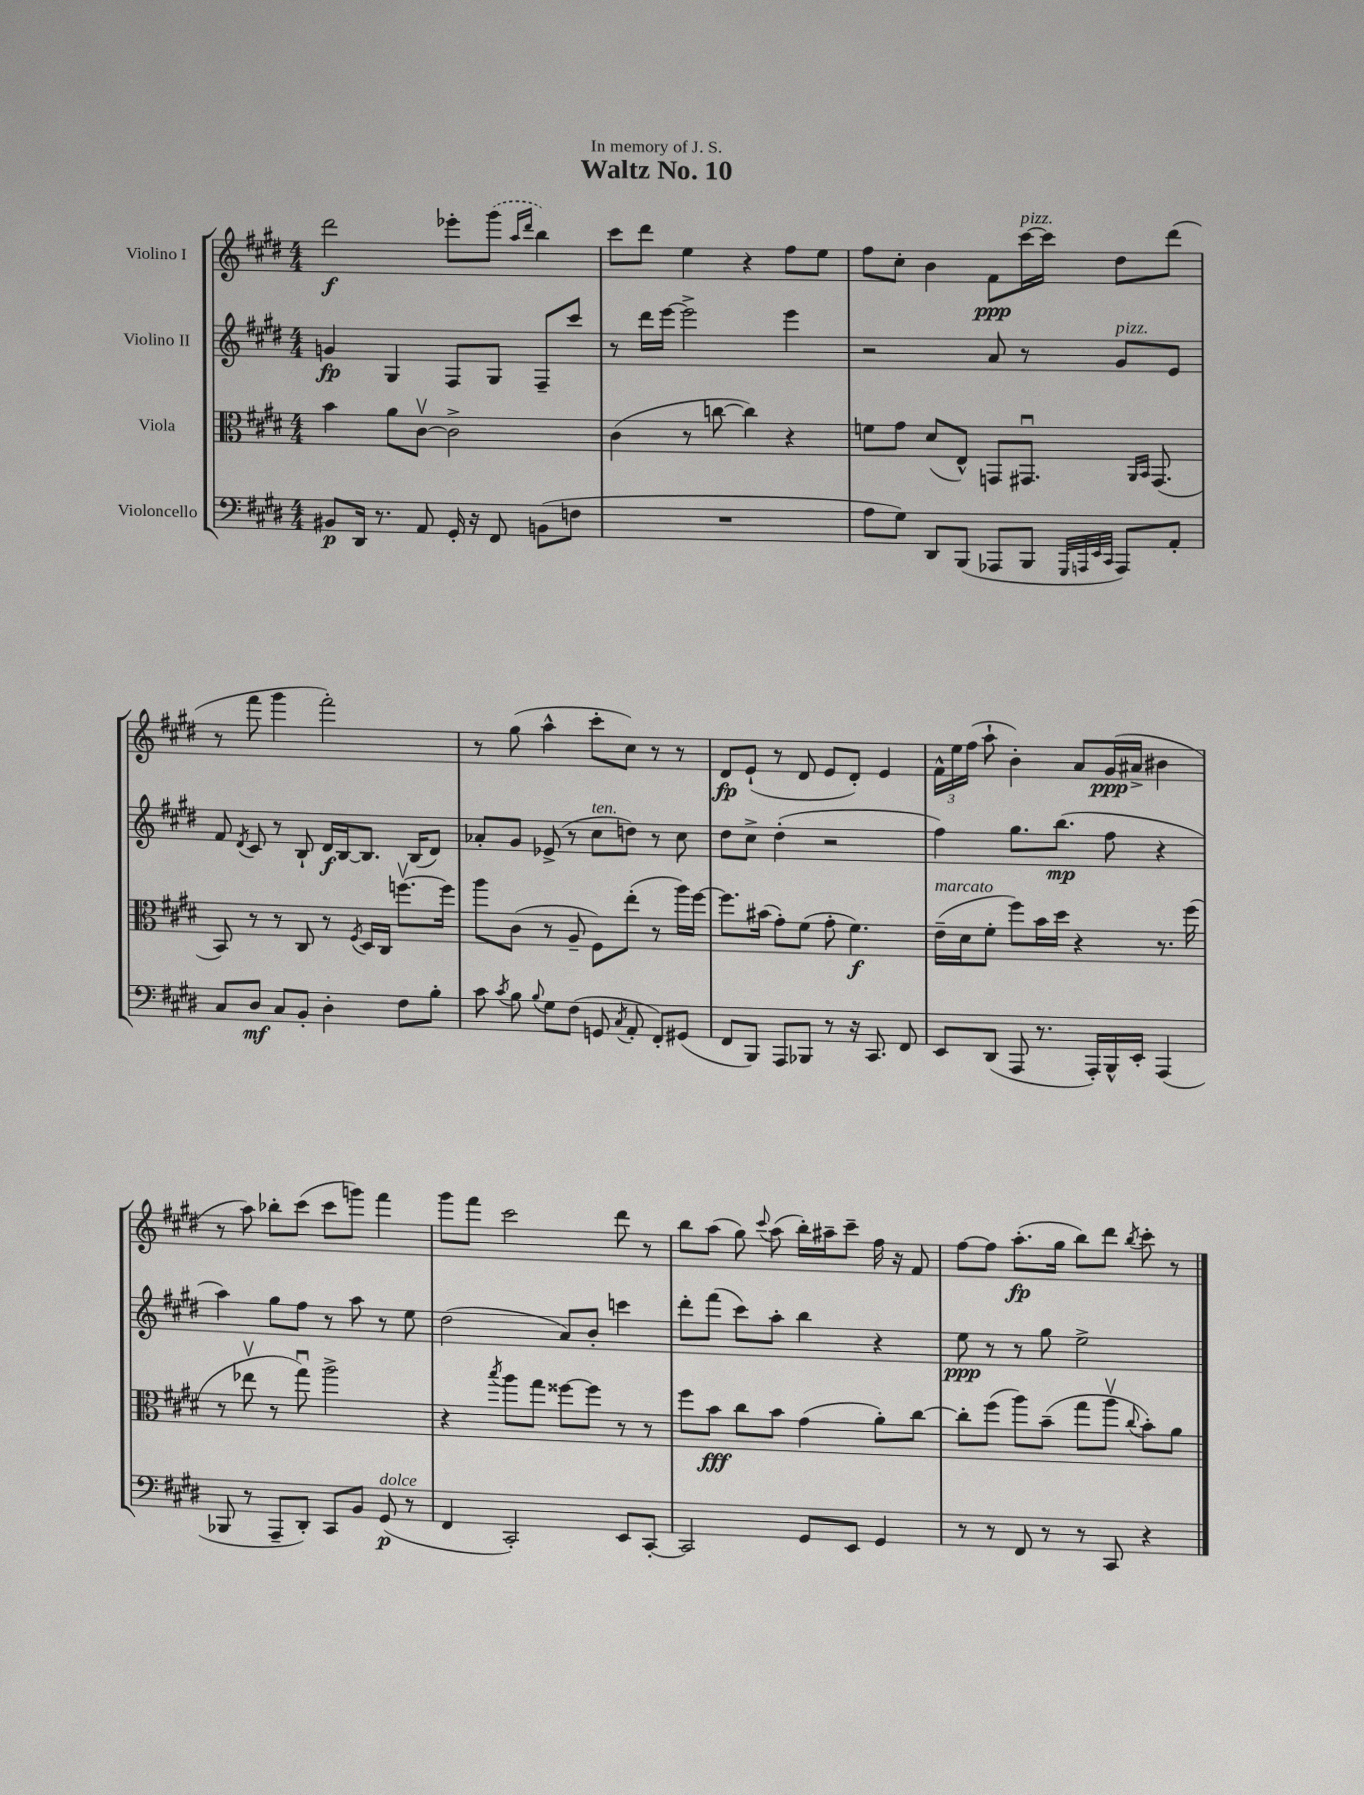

**kern	**kern	**kern	**kern
*staff4	*staff3	*staff2	*staff1
*clefF4	*clefC3	*clefG2	*clefG2
*k[f#c#g#d#]	*k[f#c#g#d#]	*k[f#c#g#d#]	*k[f#c#g#d#]
*M4/4	*M4/4	*M4/4	*M4/4
8BB#	4b	4g	2ddd#
16DD#	.	.	.
8.r	.	.	.
.	8a	4G#	.
8AA	[8c#v	.	.
16GG#'	2c#^]	8F#	8eee-'
16r	.	.	.
8FF#	.	8G#	(8ggg#
.	.	.	16qqaa
.	.	.	16qqddd#
(8BB	.	8F#~	4bb)
8F	.	8ccc#	.
=	=	=	=
1r	(4c#	8r	8ccc#
.	.	16ddd#	8ddd#
.	.	[16eee	.
.	8r	2eee^]	4ee
.	[8cc	.	.
.	4cc])	.	4r
.	4r	4eee	8ff#
.	.	.	8ee
=	=	=	=
8A	8f	2r	8ff#
8G#)	8g#	.	8cc#'
8DD#	(8d#	.	4b
(8BBB	8E^^)	.	.
8AAA-	8GG	8a	8f#
8BBB	8.GG#u	8r	[16ccc#
.	.	.	16ccc#]
32qqGGG#	.	.	.
32qqAAA	.	.	.
32qqEE	.	.	.
32qqCC#	.	.	.
8AAA)	.	8g#	8dd#
.	16qqAA	.	.
.	16qqBB	.	.
.	(8.GG#	.	.
8AA'	.	8e	(8ddd#
=	=	=	=
8C#	8BB)	8f#	8r
.	.	8qd#	.
8D#	8r	8c#	8fff#
8C#	8r	8r	4ggg#
8BB'	8C#	8B`	.
4D#'	8r	16d#	2fff#')
.	.	[16B	.
.	8qF#	.	.
.	16D#	8.B]	.
.	16C#	.	.
8F#	[8.ffv	.	.
.	.	(16B	.
8B'	.	8d#)	.
.	16ff]	.	.
=	=	=	=
8c#	8aa	8a-'	8r
8qc#	.	.	.
8B	(8c#	8g#	(8gg#
8qqB	.	.	.
8G#	8r	(8e-^	4aa^^
(8F#	8A~	8r	.
8GG	8F#)	8cc#	8ccc#'
8qC#	.	.	.
8AA'	(8ee'	8dd)	8cc#)
8FF#')	8r	8r	8r
(8GG#	16aa)	8cc#	8r
.	[16ff#	.	.
=	=	=	=
8FF#	8.ff#]	8dd#	8d#
8BBB)	.	8cc#^	(8e`
.	(16b#	.	.
8AAA	8g#')	(4dd#'	8r
8BBB-	(8f#	.	8d#
8r	8g#'	2r	8e
16r	4.f#)	.	8d#')
8.CC#	.	.	.
.	.	.	4e
8FF#	.	.	.
=	=	=	=
8EE	(16e~	4ff#)	24f#^^
.	.	.	24ee
.	16d#	.	.
.	.	.	(24ff#
(8DD#	8f#'	.	8aa`
8AAA	8ff#)	8.gg#	4b')
8.r	16b	.	.
.	16dd#	(8.bb	.
.	4r	.	8a
16AAA')	.	.	.
16BBB^^	.	8ff#	(16g#
16EE'	.	.	16a#^
(4AAA	8.r	4r	4b#
.	(16ff#	.	.
=	=	=	=
8BBB-	8r	4aa)	8r
8r	8ee-v	.	8aa)
8AAA~	8r	8gg#	8bb-'
8DD#')	8gg#u)	8ff#	(8ccc#
8CC#	2aa^	8r	8ccc#
8BB	.	8aa	8ggg)
(8GG#	.	8r	4fff#
8r	.	8ee	.
=	=	=	=
4FF#	4r	(2dd#	8ggg#
.	.	.	8fff#
.	8qbb	.	.
2CC#')	8aa	.	2ccc#
.	8gg#	.	.
.	[8ff##	8a)	.
.	8ff##]	8b'	.
8EE	8r	4ccc	8ddd#
[8CC#'	8r	.	8r
=	=	=	=
2CC#]	8ff#	8ddd#'	8bb
.	8b	(8fff#	(8aa
.	8cc#	8ccc#)	8gg#)
.	.	.	8qqccc#
.	8b	8aa'	(8aa
8GG#	(4g#	4bb	16bb')
.	.	.	16aa#~
8EE	.	.	8ccc#~
4GG#	8a')	4r	16ff#
.	.	.	16r
.	[8cc#	.	8f#
=	=	=	=
8r	8cc#']	8ee	[8ff#
8r	(8ff#	8r	8ff#]
8FF#	8aa)	8r	(8.aa'
8r	(8b~	8gg#	.
.	.	.	16gg#
8r	8gg#	2ee^	8bb)
8CC#	8aav	.	8ddd#
.	8qqcc#	.	8qbb
4r	8b')	.	8ccc#'
.	8a	.	8r
==	==	==	==
*-	*-	*-	*-
